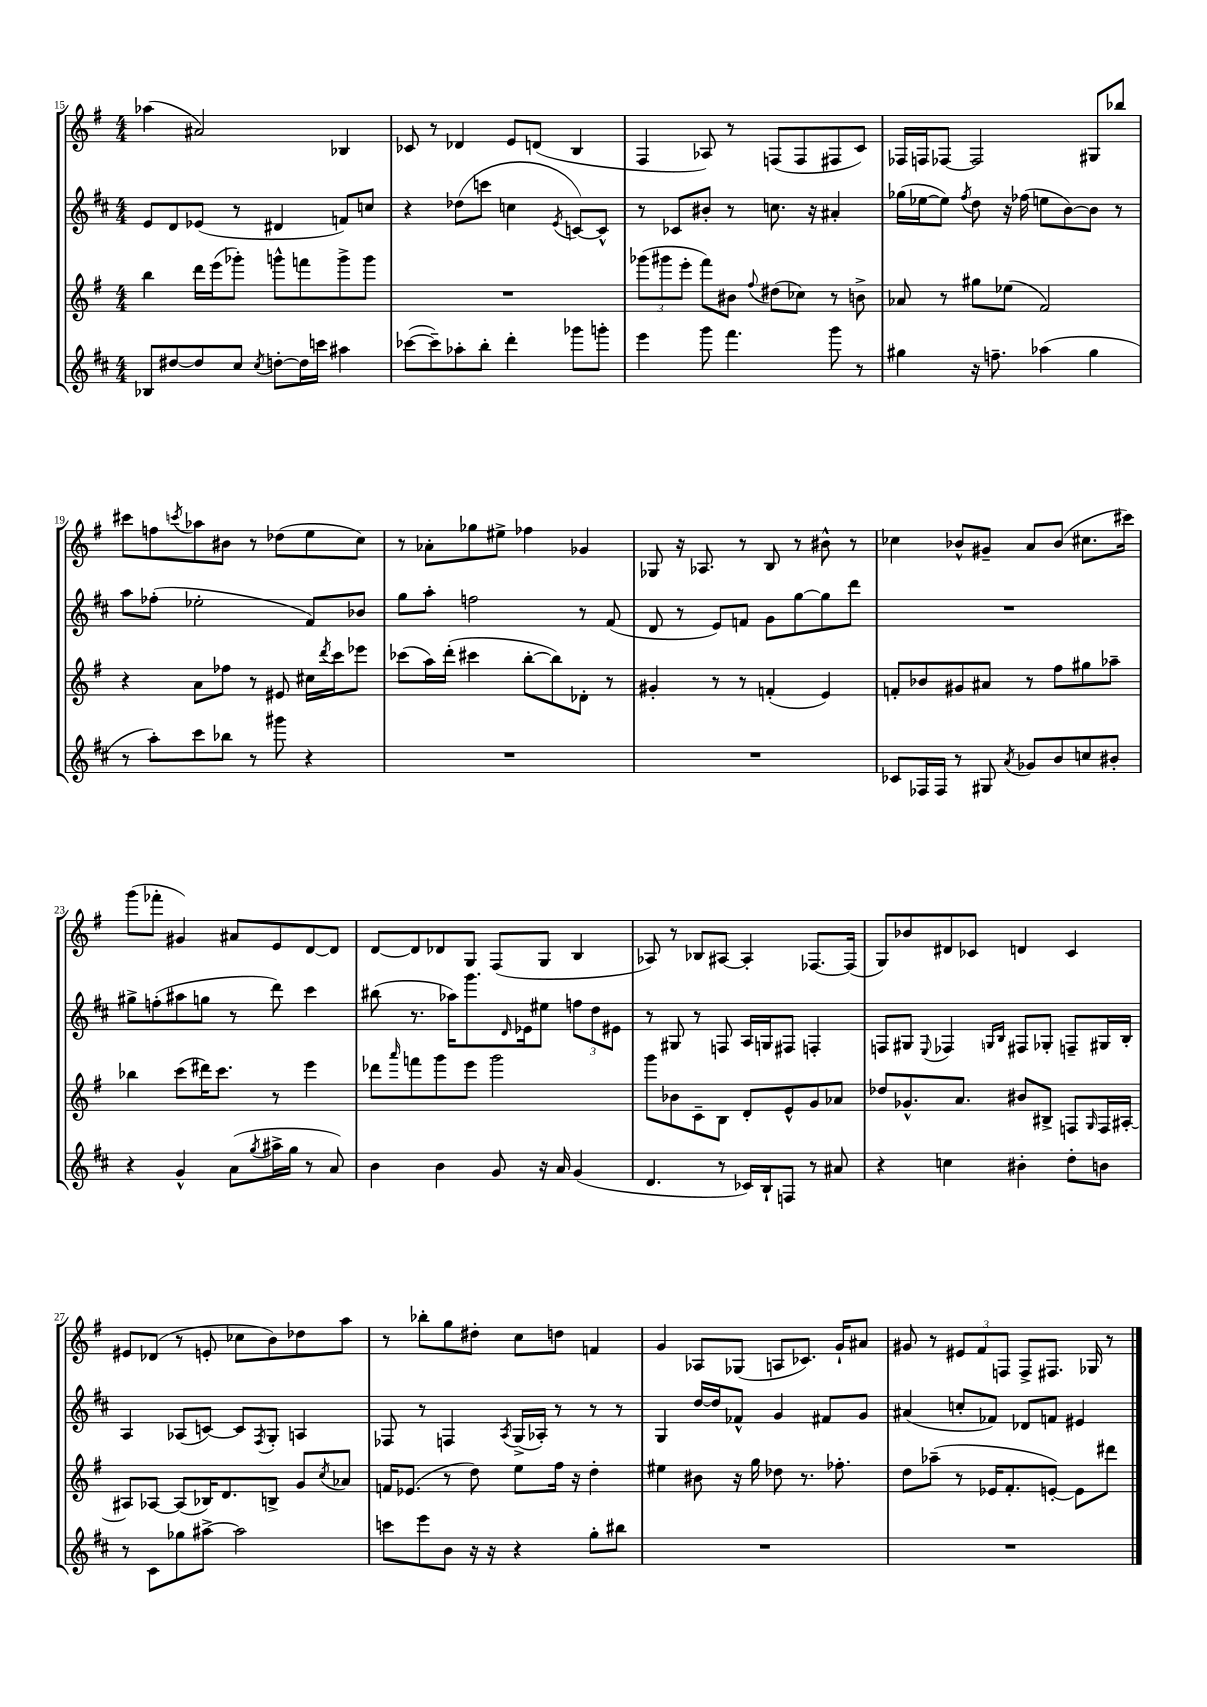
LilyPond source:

<<
\new StaffGroup <<
\new Staff = "s0" {
    \clef treble \key g \major \numericTimeSignature \time 4/4
    aes''4( ais'2) bes4 |
    ces'8 r8 des'4 e'8 d'8( b4 |
    fis4 aes8) r8 f8( f8 fis8 c'8) |
    fes16 f16 fes8~ fes2 gis8 bes''8 |
    cis'''8 f''8 \acciaccatura { c'''8 } aes''8 bis'8 r8 des''8( e''8 c''8) |
    r8 aes'8-. ges''8 eis''8-> fes''4 ges'4 |
    ges8 r16 aes8. r8 b8 r8 bis'8-^ r8 |
    ces''4 bes'8-^ gis'8-- a'8 bes'8( cis''8. cis'''16) |
    g'''8( fes'''8-. gis'4) ais'8 e'8 d'8~ d'8 |
    d'8~ d'8 des'8 g8 fis8( g8 b4 |
    aes8) r8 bes8 ais8~ ais4-. fes8.~ fes16( |
    g8) bes'8 dis'8 ces'8 d'4 ces'4 |
    eis'8 des'8( r8 e'8-. ces''8 b'8) des''8 a''8 |
    r8 bes''8-. g''8 dis''8-. c''8 d''8 f'4 |
    g'4 aes8 ges8( a8 ces'8.) g'16-! ais'8 |
    gis'8 r8 \tuplet 3/2 { eis'8 fis'8 f8 } f8-> fis8. ges16 r8 \bar "|." |
}
\new Staff = "s1" {
    \clef treble \key d \major \numericTimeSignature \time 4/4
    e'8 d'8 ees'8( r8 dis'4 f'8) c''8 |
    r4 des''8( c'''8 c''4 \acciaccatura { e'8 } c'8~) c'8-^ |
    r8 ces'8 bis'8-. r8 c''8. r16 ais'4-. |
    ges''16( ees''16~ ees''8) \acciaccatura { fis''8 } d''8 r16 fes''16( e''8 b'8~) b'8 r8 |
    a''8 fes''8-.( ees''2-. fis'8) bes'8 |
    g''8 a''8-. f''2 r8 fis'8( |
    d'8 r8 e'8) f'8 g'8 g''8~ g''8 d'''8 |
    R1 |
    gis''8-> f''8-.( ais''8 g''8 r8 d'''8) cis'''4 |
    bis''8( r8. aes''16) g'''8. \grace { d'16 } ees'16 eis''8 \tuplet 3/2 { f''8 d''8 eis'8 } |
    r8 gis8 r8 f8 a16 g16 fis8 f4-. |
    f8 gis8 \appoggiatura { e8 } fes4 \grace { g16 b16 } fis8 ges8-. f8-- gis16 b16-. |
    a4 aes8( c'8~) c'8 \acciaccatura { fis8 } g8-. a4 |
    fes8 r8 f4 \acciaccatura { a8 } g16->( aes16-.) r8 r8 r8 |
    g4 d''16~ d''16 fes'8-^ g'4 fis'8 g'8 |
    ais'4( c''8-. fes'8) des'8 f'8 eis'4 \bar "|." |
}
\new Staff = "s2" {
    \clef treble \key g \major \numericTimeSignature \time 4/4
    b''4 d'''16 e'''16( ges'''8-.) g'''8-^ f'''8 g'''8-> g'''8 |
    R1 |
    \tuplet 3/2 { ges'''8( gis'''8 e'''8-. } fis'''8) bis'8 \appoggiatura { fis''8 } dis''8( ces''8) r8 b'8-> |
    aes'8 r8 gis''8 ees''8( fis'2) |
    r4 a'8 fes''8 r8 eis'8 cis''16 \acciaccatura { d'''8 } c'''16 ees'''8 |
    ces'''8( a''16) d'''16-.( cis'''4 b''8~-. b''8) des'8-. r8 |
    gis'4-. r8 r8 f'4-.( e'4) |
    f'8-. bes'8 gis'8 ais'8 r8 fis''8 gis''8 aes''8-- |
    bes''4 c'''8( dis'''16) c'''8. r8 e'''4 |
    des'''8 \grace { a'''16 } f'''8 g'''8 e'''8 g'''2 |
    g'''8 bes'8 c'8-- b8 d'8-. e'8-^ g'8 aes'8 |
    des''8 ges'8.-^ a'8. bis'8 bis8-> f8 \grace { g16 } f16 ais16~-. |
    ais8 aes8~ aes8( bes16) d'8. b8-> g'8 \acciaccatura { c''8 } aes'8 |
    f'16 ees'8.( r8 d''8) e''8 fis''16 r16 d''4-. |
    eis''4 bis'8 r16 g''16 des''8 r8. fes''8.-. |
    d''8 aes''8--( r8 ees'16 fis'8.-. e'8~-.) e'8 dis'''8 \bar "|." |
}
\new Staff = "s3" {
    \clef treble \key d \major \numericTimeSignature \time 4/4
    bes8 dis''8~ dis''8 cis''8 \acciaccatura { cis''8 } d''8~-. d''16 c'''16 ais''4 |
    ces'''8~( ces'''8--) aes''8-. b''8-. d'''4-. ges'''8 g'''8-. |
    e'''4 g'''8 fis'''4. g'''8 r8 |
    gis''4 r16 f''8.-- aes''4( gis''4 |
    r8 a''8-.) cis'''8 bes''8 r8 gis'''8 r4 |
    R1 |
    R1 |
    ces'8 fes16 fes16 r8 gis8 \acciaccatura { a'8 } ges'8 b'8 c''8 bis'8-. |
    r4 g'4-^ a'8( \acciaccatura { g''8 } ais''16-> g''16 r8 a'8) |
    b'4 b'4 g'8 r16 a'16 g'4( |
    d'4. r8 ces'16) b16-! f8 r8 ais'8 |
    r4 c''4 bis'4-. d''8-. b'8 |
    r8 cis'8 ges''8 ais''8~-> ais''2 |
    c'''8 e'''8 b'8 r16 r16 r4 g''8-. bis''8 |
    R1 |
    R1 \bar "|." |
}
>>
>>
\layout { \context { \Score currentBarNumber = #15 } }
